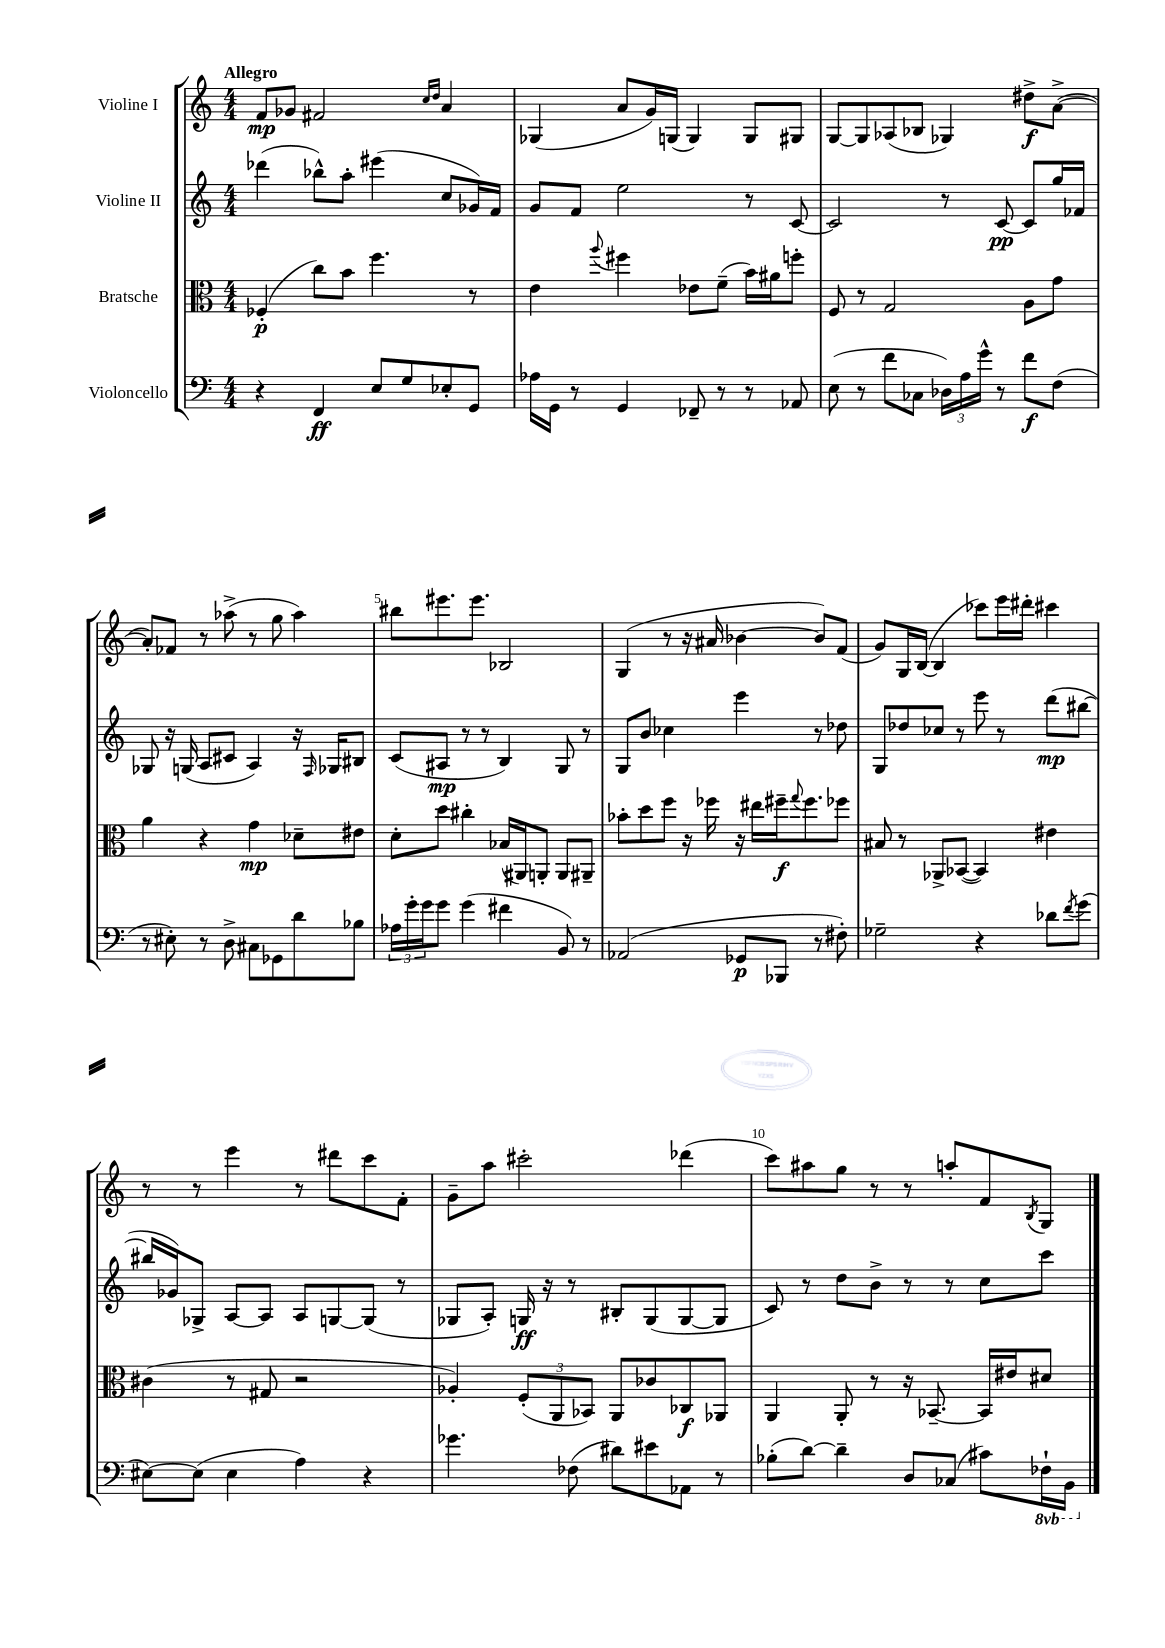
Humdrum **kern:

**kern	**dynam	**kern	**dynam	**kern	**dynam	**kern	**dynam
*part4	*part4	*part3	*part3	*part2	*part2	*part1	*part1
*staff4	*staff4	*staff3	*staff3	*staff2	*staff2	*staff1	*staff1
*I"Violoncello	*	*I"Bratsche	*	*I"Violine II	*	*I"Violine I	*
*clefF4	*	*clefC3	*	*clefG2	*	*clefG2	*
*k[]	*	*k[]	*	*k[]	*	*k[]	*
*M4/4	*	*M4/4	*	*M4/4	*	*M4/4	*
=1	=1	=1	=1	=1	=1	=1	=1
!	!	!	!	!	!	!LO:TX:a:B:t=Allegro	!
4r	.	(4F-X'/	p	(4ddd-X\	.	8f/L	mp
.	.	.	.	.	.	8g-X/J	.
4FF/	ff	8cc\L)	.	8bb-X^^\L)	.	2f#X/	.
.	.	8b\J	.	8aa'\J	.	.	.
8E/L	.	4.ff\	.	(4eee#X\	.	.	.
8G/	.	.	.	.	.	.	.
.	.	.	.	.	.	16qqcc/LL	.
.	.	.	.	.	.	16qqdd/JJ	.
8E-X'/	.	.	.	8cc/L	.	4a/	.
8GG/J	.	8r	.	16g-X/L)	.	.	.
.	.	.	.	16f/JJ	.	.	.
=2	=2	=2	=2	=2	=2	=2	=2
16A-X\LL	.	4e\	.	8g/L	.	(4G-X/	.
16GG\JJ	.	.	.	.	.	.	.
8r	.	.	.	8f/J	.	.	.
.	.	8qqaa/	.	.	.	.	.
4GG/	.	4ff#X\	.	2ee\	.	8a/L	.
.	.	.	.	.	.	16g/L)	.
.	.	.	.	.	.	(16Gn/JJ	.
8FF-X~/	.	8e-X\L	.	.	.	4G/)	.
8r	.	(8f~\J	.	.	.	.	.
8r	.	16b\LL)	.	8r	.	8G/L	.
.	.	16a#X\J	.	.	.	.	.
8AA-X/	.	8ffn'\J	.	[8c/	.	8G#X/J	.
=3	=3	=3	=3	=3	=3	=3	=3
(8E\	.	8F/	.	2c/]	.	[8G/L	.
8r	.	8r	.	.	.	8G/]	.
8f\L	.	2G/	.	.	.	(8A-X/	.
8C-X\J	.	.	.	.	.	8B-X/J	.
24D-X\LL)	.	.	.	8r	.	4G-X/)	.
24A\	.	.	.	.	.	.	.
24g^^\JJ	.	.	.	.	.	.	.
8r	.	.	.	[8c/	pp	.	.
8f\L	f	8A\L	.	8c/L]	.	8dd#X^\L	f
(8F\J	.	8g\J	.	16gg/L	.	([8a^\J	.
.	.	.	.	16f-X/JJ	.	.	.
!!LO:LB:g=z
=4	=4	=4	=4	=4	=4	=4	=4
8r	.	4a\	.	8G-X/	.	8a'/L])	.
8E#X'\)	.	.	.	16r	.	8f-X/J	.
.	.	.	.	(16Gn/	.	.	.
8r	.	4r	.	8A/L	.	8r	.
8D^\	.	.	.	8c#X/J	.	(8aa-X^\	.
8C#X\L	.	4g\	mp	4A/)	.	8r	.
8GG-X\	.	.	.	.	.	8gg\	.
8d\	.	8d-X~\L	.	16r	.	4aa-\)	.
.	.	.	.	16qqF/	.	.	.
.	.	.	.	16G-X/KL	.	.	.
8B-X\J	.	8e#X\J	.	8B#X/J	.	.	.
=5	=5	=5	=5	=5	=5	=5	=5
24A-X\LL	.	8d'\L	.	(8c/L	.	8bb#X\L	.
24g'\	.	.	.	.	.	.	.
24g\J	.	.	.	.	.	.	.
8g\J	.	8dd\J	.	8A#X/J	mp	8.eee#X\	.
(4g\	.	4cc#X'\	.	8r	.	.	.
.	.	.	.	.	.	8.eee#\J	.
.	.	.	.	8r	.	.	.
4f#X\	.	(16B-X/LL	.	4B/)	.	2B-X/	.
.	.	16AA#X/J)	.	.	.	.	.
.	.	8AAn'/J	.	.	.	.	.
8BB/)	.	8AA/L	.	8G/	.	.	.
8r	.	8AA#X~/J	.	8r	.	.	.
=6	=6	=6	=6	=6	=6	=6	=6
(2AA-X/	.	8b-X'\L	.	8G/L	.	(4G/	.
.	.	8dd\	.	8b/J	.	.	.
.	.	8ff\J	.	4cc-X\	.	8r	.
.	.	16r	.	.	.	16r	.
.	.	16ff-X\	.	.	.	16a#X/	.
8GG-X/L	p	16r	.	4eee\	.	[4b-X\	.
.	.	16ee#X\LL	.	.	.	.	.
8BBB-X/J	.	16ff#X~\J	f	.	.	.	.
.	.	8qqgg/	.	.	.	.	.
.	.	8.ff#\	.	.	.	.	.
8r	.	.	.	8r	.	8b-/L])	.
8F#X'\)	.	8ff-X\J	.	8dd-X\	.	(8f/J	.
=7	=7	=7	=7	=7	=7	=7	=7
2G-X~\	.	8B#X/	.	8G/L	.	8g/L)	.
.	.	8r	.	8dd-X/	.	16G/L	.
.	.	.	.	.	.	([16B/JJ	.
.	.	8AA-X^/L	.	8cc-X/J	.	4B/]	.
.	.	([8BB-X/J	.	8r	.	.	.
4r	.	4BB-/])	.	8eee\	.	8ccc-X\L)	.
.	.	.	.	8r	.	16eee\L	.
.	.	.	.	.	.	16ddd#X'\JJ	.
8d-X\L	.	4e#X\	.	(8ddd\L	mp	4ccc#X\	.
8qf/	.	.	.	.	.	.	.
(8g\J	.	.	.	[8bb#X\J	.	.	.
!!LO:LB:g=z
=8	=8	=8	=8	=8	=8	=8	=8
[8E#X\L)	.	(4c#X\	.	16bb#X/LL]	.	8r	.
.	.	.	.	16g-X/J)	.	.	.
(8E#\J]	.	.	.	8G-X^/J	.	8r	.
4E#\	.	8r	.	[8A/L	.	4eee\	.
.	.	8G#X/	.	8A/J]	.	.	.
4A\)	.	2r	.	8A/L	.	8r	.
.	.	.	.	[8Gn/	.	8ddd#X\L	.
4r	.	.	.	(8G/J]	.	8ccc\	.
.	.	.	.	8r	.	8f'\J	.
=9	=9	=9	=9	=9	=9	=9	=9
4.g-X\	.	4A-X'/)	.	8G-X/L	.	8g~\L	.
.	.	.	.	8A'/J)	.	8aa\J	.
.	.	(12F'/L	.	16Gn/	ff	2ccc#X'\	.
.	.	.	.	16r	.	.	.
.	.	12AA/	.	.	.	.	.
(8F-X\	.	.	.	8r	.	.	.
.	.	12BB-X/J)	.	.	.	.	.
8d#X\L)	.	8AA/L	.	8B#X'/L	.	.	.
8e#X\	.	8c-X/	.	(8G/	.	.	.
8AA-X\J	.	8C-X/	f	[8G/	.	(4ddd-X\	.
8r	.	8AA-X/J	.	8G/J]	.	.	.
=10	=10	=10	=10	=10	=10	=10	=10
(8B-X'\L	.	4AA/	.	8c/)	.	8ccc\L)	.
[8d\J)	.	.	.	8r	.	8aa#X\	.
4d~\]	.	8AA'/	.	8dd\L	.	8gg\J	.
.	.	8r	.	8b^\J	.	8r	.
8D/L	.	16r	.	8r	.	8r	.
.	.	[8.BB-X~/	.	.	.	.	.
(8C-X/J	.	.	.	8r	.	8aan'/L	.
8c#X\L)	.	16BB-/LL]	.	8cc\L	.	8f/	.
.	.	16e#X/J	.	.	.	.	.
.	.	.	.	.	.	8qB/	.
*8ba	*	*	*	*	*	*	*
16FF-X`\L	.	8d#X/J	.	8ccc\J	.	8G/J	.
16BBB\JJ	.	.	.	.	.	.	.
*X8ba	*	*	*	*	*	*	*
==	==	==	==	==	==	==	==
*-	*-	*-	*-	*-	*-	*-	*-
